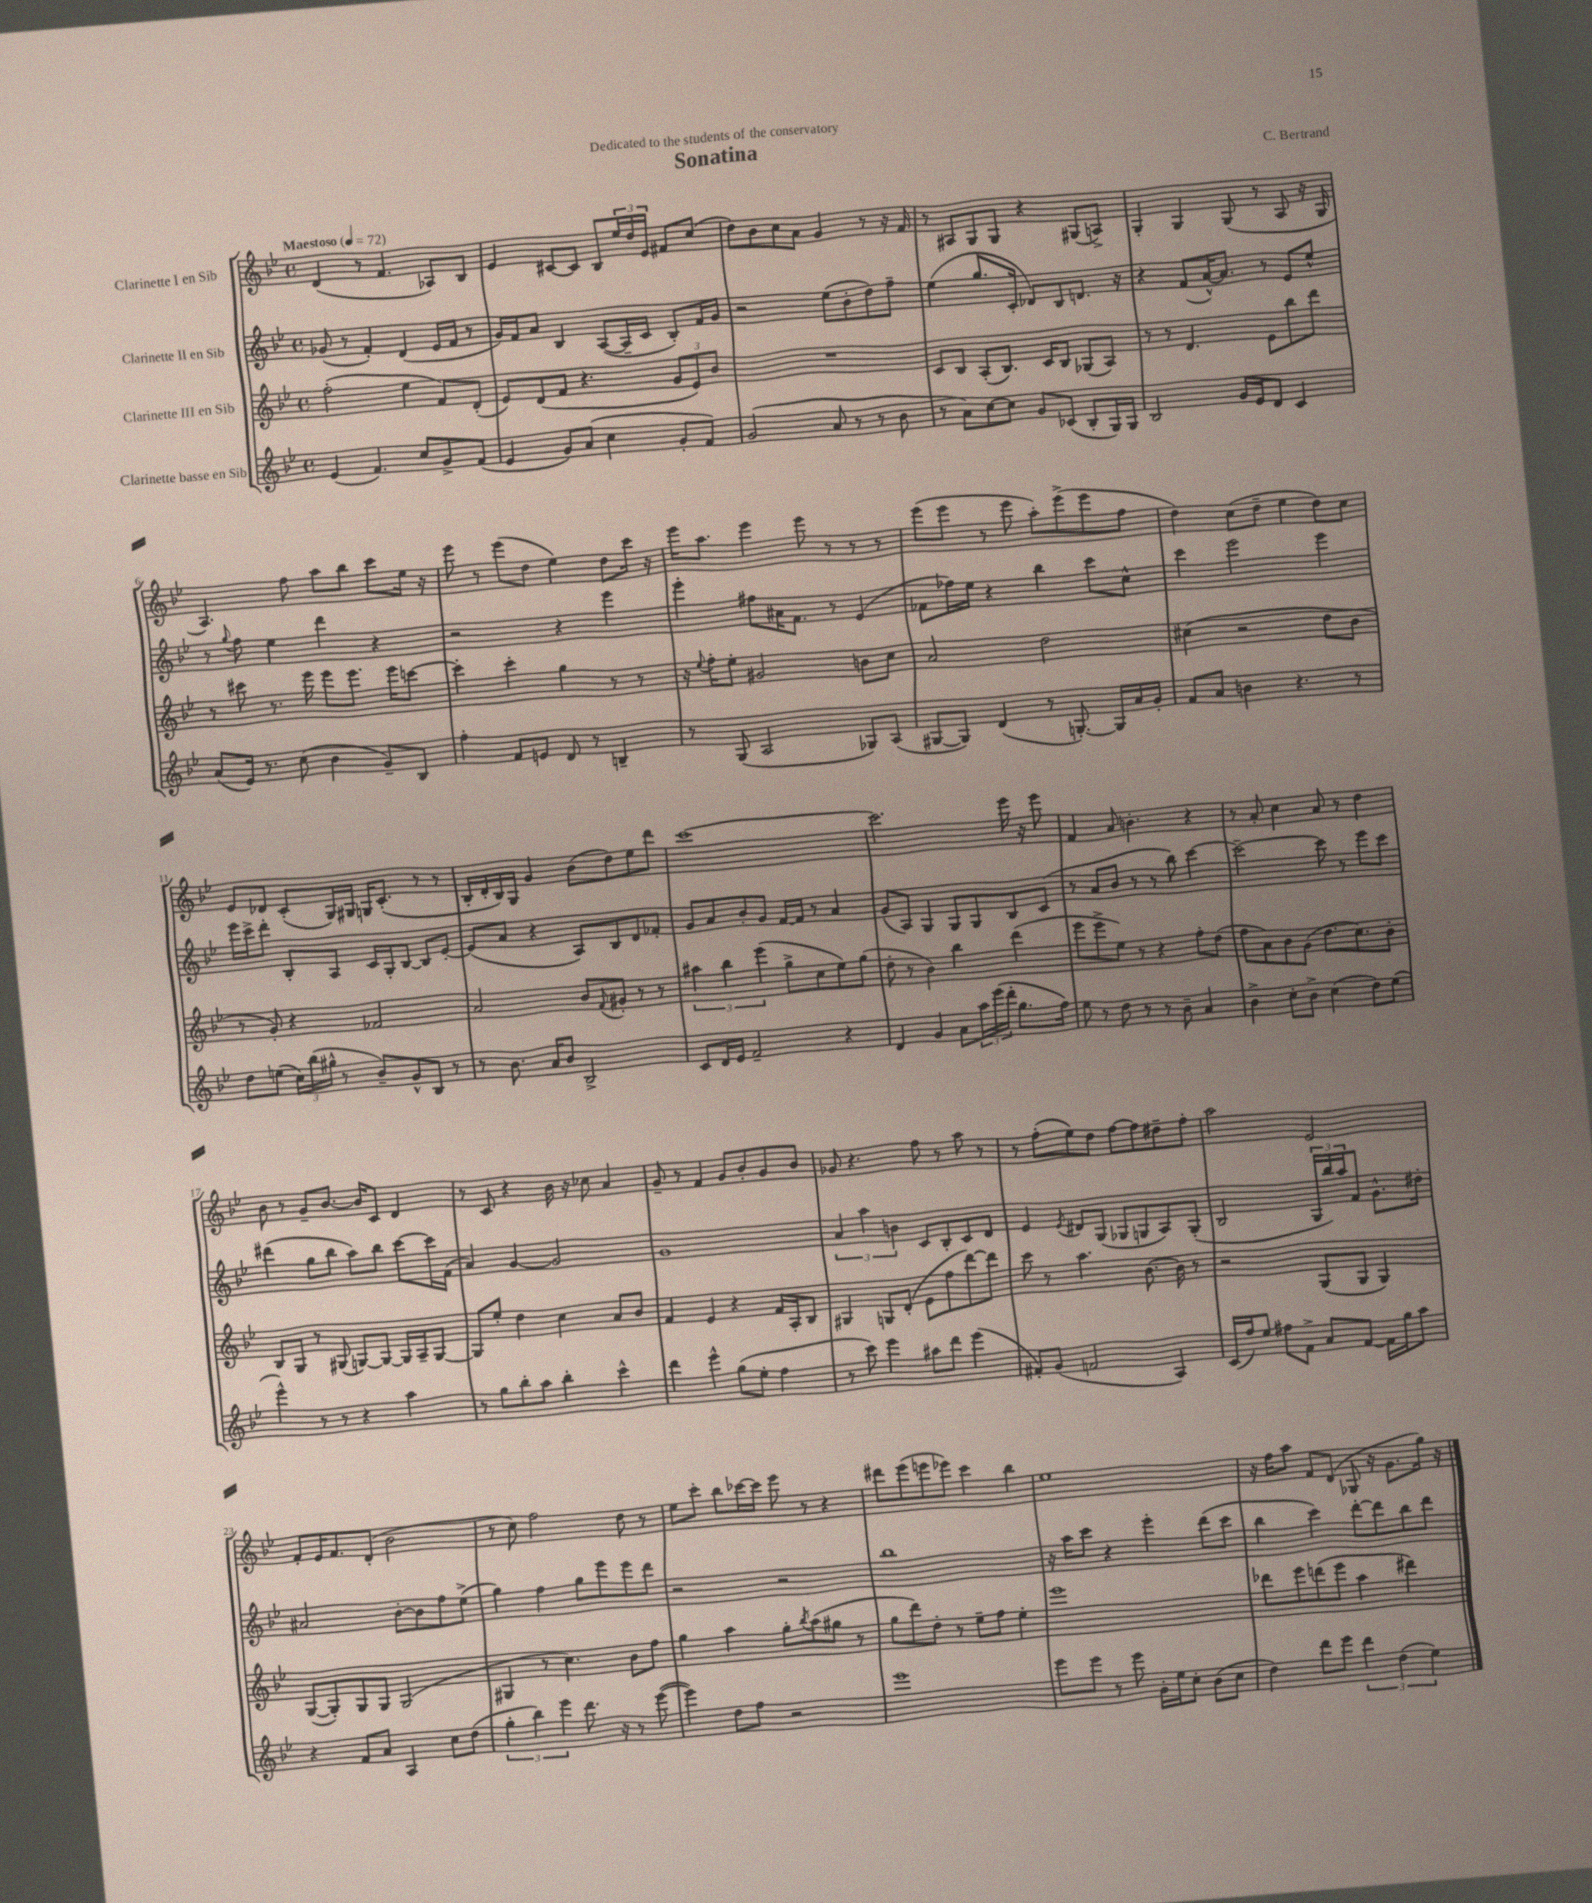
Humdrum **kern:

**kern	**kern	**kern	**kern
*part4	*part3	*part2	*part1
*staff4	*staff3	*staff2	*staff1
*I"Clarinette basse en Sib	*I"Clarinette III en Sib	*I"Clarinette II en Sib	*I"Clarinette I en Sib
*clefG2	*clefG2	*clefG2	*clefG2
*k[b-e-]	*k[b-e-]	*k[b-e-]	*k[b-e-]
*M4/4	*M4/4	*M4/4	*M4/4
*met(c)	*met(c)	*met(c)	*met(c)
*MM72	*MM72	*MM72	*MM72
=1	=1	=1	=1
!	!	!	!LO:TX:a:B:t=Maestoso
(4e-/	(2ff'\	(8g-X/	(4d/
.	.	8r	.
4.f/)	.	4f'/)	8r
.	.	.	4.f/
.	4ee-\	(4d/	.
8cc/L	.	.	.
8g^/	8f/L)	16e-/LL	8A-X/L)
.	.	16f/JJ	.
(8f/J	(8d'/J	8r	8B-/J
=2	=2	=2	=2
4e-/	8e-/L)	16g/LL)	4e-/
.	.	16f/J	.
.	(8d/	8a/J	.
8g/L)	8f/J	4B-/	[8c#X/L
(8a/J	4.r	.	8c#/J]
4cc\	.	([8A/L	8B-/L
.	.	16A~/L]	24ee-/L
.	.	.	24dd/
.	.	16c/JJ	.
.	.	.	24e-/JJ
8g'/L	12g/L	8B-'/L)	8f#X/L
.	12e-/)	.	.
8f/J)	.	16f/L	(8cc/J
.	12b-/J	.	.
.	.	16g/JJ	.
=3	=3	=3	=3
(2g/	1r	2r	8dd\L)
.	.	.	8b-\
.	.	.	8cc\
.	.	.	8a\J
8a/	.	(8ee-\L	4g/
8r	.	8b-'\	.
8r	.	8dd\)	8r
8b-\	.	8ff~\J	16r
.	.	.	16f/
=4	=4	=4	=4
8r	8c/L	(4ee-\	8r
8a\L)	8B-/J	.	8A#X/L
[8cc\	(8A'/L	8.gg/L	8G/
8cc\J]	8.B-/J)	.	8G/J
.	.	16c'/Jk	.
8g/L	.	8d-X/L)	4r
.	16c/KL	.	.
(8c-X/J	8B-/J	8B-/	.
8B-'/L	(8G-X/L	8.dn/J	(8G#X/L
16G/L)	8A/J)	.	8An^/J)
16G/JJ	.	16r	.
=5	=5	=5	=5
2B-/	8r	4r	4G'/
.	8r	.	.
.	4.d/	(8f/L	4G/
.	.	[16a^^/K)	.
.	.	8.a/J]	.
16g/LL	.	.	(8G/
16e-/J	.	.	.
8d/J	8e-\L	8r	8r
4c/	8bb-\	8e-/L	8A/
.	8ddd\J	8ee-^^/J	16r
.	.	.	16G/
!!LO:LB:g=z
=6	=6	=6	=6
(8a/L	8r	8r	4.A/)
.	.	8qqgg/	.
16e-/Jk)	8ccc#X\	8ff\	.
8.r	.	.	.
.	8.r	4ee-\	.
(8cc\	.	.	8ff\
.	16eee-\	.	.
4b-\	8eee-\L	4ddd\	8aa\L
.	8.eee-\J	.	8bb-\J
8g~/L)	.	4r	8ccc\L
.	16eee-\KL	.	.
8B-/J	[8cccn\J	.	16ee-\Jk
.	.	.	16r
=7	=7	=7	=7
4ff'\	4ccc'\]	2r	8eee-\
.	.	.	8r
8f/L	4ccc'\	.	(8eee-\L
8en/J	.	.	8dd\J
8d/	4gg\	4r	4ee-\)
8r	.	.	.
4Bn~/	8r	4eee-\	8dd\L
.	8r	.	16ccc\Jk
.	.	.	16r
=8	=8	=8	=8
8r	16r	4eee-'\	16eee-\KL
.	8qqee-/	.	.
.	16ff'\KL	.	8.aa\J
(8G/	8ee-'\J	.	.
2A/	2g#X/	8ff#X\L	4eee-\
.	.	16a#X\K	.
.	.	8.f\J	.
.	.	.	8eee-\
.	.	8r	8r
8G-X/L)	8bn\L	(4e-/	8r
(8A/J	8cc\J	.	8r
=9	=9	=9	=9
[8G#X/L	2a/	8f-X\L	(8eee-\L
8G#/J])	.	16ff-X\L)	8eee-\J
.	.	16ee-\JJ	.
(4d/	.	4r	8r
.	.	.	8eee-\
8r	2dd\	4bb-\	8aa'\L)
[8.Gn'/)	.	.	(8eee-^\
.	.	8ccc\L	8eee-\
16G/LL]	.	.	.
16a/	.	8cc^^\J	8ff\J
16g'/JJ	.	.	.
=10	=10	=10	=10
8f/L	(4cc#X\	4ccc\	4dd\)
8a/J	.	.	.
4bn\	2r	2eee-\	(8cc\L
.	.	.	8dd~\J
4.r	.	.	4ee-\
.	8dd\L	4eee-\	8dd\L)
8r	8b-\J	.	8cc\J
!!LO:LB:g=z
=11	=11	=11	=11
8dd\L	8r	16eee-\LL	8e-/L
.	.	16ccc^\J	.
(8een\J	8g'/)	8ddd'\J	8d-X/J
24cc\LL)	4r	8B-'/L	(8c'/L
(24bb-\	.	.	.
24gg#X^^\JJ	.	.	.
8r	.	8A/J	16G/L)
.	.	.	16G#X/JJ
8b-~/L)	2f-X/	16c/LL	16Gn/KL
.	.	16G'/J	(8.c'/J
8g^^/	.	[8B-/J	.
8B-/J	.	8B-/L]	8r
8r	.	[8e-'/J	8r
=12	=12	=12	=12
8r	2a/	(8e-/L]	16B-'/LL
.	.	.	16d'/
8.b-\	.	8a/J	16B-/)
.	.	.	16G/JJ
.	.	4r	4g/
16a/KL	.	.	.
8b-/J	.	.	.
2B-^/	8b-/L	8A/L)	(8b-\L
.	8qqf/	.	.
.	8g#X'/J	8B-/	8dd\)
.	8r	8d/	8ee-\
.	8r	8f-X'/J	8ddd\J
=13	=13	=13	=13
8c/L	6aa#X\	8g/L	[1ccc
16d/L	.	8a/	.
.	6bb-\	.	.
16e-/JJ	.	.	.
2f~/	.	8b-'/	.
.	(6eee-\	.	.
.	.	8g/J	.
.	8gg^\L	[16f/LL	.
.	.	16f/JJ]	.
.	8cc\	8r	.
4r	8ee-\)	4a/	.
.	(8gg\J	.	.
=14	=14	=14	=14
4d/	8dd'\	(8g/L	2.ccc\]
.	8r	8A/J)	.
4g/	4b-\)	4G/	.
8a\L	4bb-\	8G/L	.
24aa\L	.	8G/	.
(24eee-\	.	.	.
24ddd'\JJ	.	.	.
8.gg\L	(4ddd\	8B-/	16eee-\
.	.	.	16r
.	.	(8c/J	8eee-\
16ff\Jk)	.	.	.
=15	=15	=15	=15
8ee-\	8eee-\L	8r	4f/
8r	8eee-^\	8a/L	.
8dd\	8ee-\J)	8b-/J	8a/
8r	8r	8r	4.bn'\
8r	4r	8r	.
8b-~\	.	8bb-\)	.
4a/	8ff'\L	[4ccc\	4r
.	(8dd\J	.	.
=16	=16	=16	=16
4b-^\	8ff\L	2ccc~\_	8r
.	8a\)	.	8a'/
8cc'\L	8b-\	.	4cc\
8b-^\J	(8g\J	.	.
(4cc\	8.dd\L	8ccc\]	8a/
.	.	8r	8r
.	8.cc\)	.	.
8dd\L)	.	8eee-\L	4dd\
(8ee-\J	8b-'\J	8ccc\J	.
!!LO:LB:g=z
=17	=17	=17	=17
4eee-^^\)	8B-/L	(4ddd#X\	8b-\
.	8G/J	.	8r
8r	8r	8gg\L	8g~/L
8r	(8G#X/	8bb-\J	[8.b-/J
4r	[8Gn/L)	8aa\L)	.
.	.	.	16b-/KL]
.	8G/J_	8bb-\J	8c/J
4aa\	16G/LL]	[8ccc\L	4d/
.	16A~/J	.	.
.	[8G/J	16ccc\L]	.
.	.	(16f\JJ	.
=18	=18	=18	=18
8r	8G/L]	4a/)	8r
8gg\L	8ee-'/J	.	8c/
8bb-'\	4dd\	[4g/	4r
8aa\J	.	.	.
4bb-'\	4cc\	2g/]	16b-\
.	.	.	16r
.	.	.	8cc-X\
4ccc^^\	8a/L	.	4a/
.	8b-/J	.	.
=19	=19	=19	=19
4ddd\	4f/	1g	8g~/
.	.	.	8r
4eee-^^\	4e-/	.	4f/
(8gg\L	4r	.	8g/L
8ee-'\J	.	.	8b-'/
4ff\	16f/LL	.	8g/
.	16A'/J	.	.
.	8B-/J	.	8b-/J
=20	=20	=20	=20
8r	4G#X/	6a/	8g-X/
8ccc\)	.	.	4.r
.	.	6aa\	.
4eee-\	8Gn/L	.	.
.	.	6bn\	.
.	(8d'/J	.	.
8aa#X\L	8e-\L	8c/L	8ff\
8ddd\J	8ff\	8B-'/	8r
(4eee-\	[8ddd\)	8c/	8aa\
.	8ddd\J]	8d/J	8r
=21	=21	=21	=21
8f#X'/L)	8ccc\	4e-/	8r
(8g/J	8r	.	(8ff'\L
.	.	8qe-/	.
2fn/	4.aa\	8d#X/L	8ee-\)
.	.	(8G/J	8dd\J
.	.	8G-X/L	[8ff\L
.	[8.b-\	8Gn/	8ff\]
4A/)	.	8A/)	8dd#X~\
.	16b-\]	.	.
.	8r	(8G'/J	8ff'\J
=22	=22	=22	=22
(16c/LL	2r	2B-/	2aa\
16ff/J)	.	.	.
8ee-/J	.	.	.
8ff#X\L	.	.	.
8f^\J	.	.	.
8a/L	(8G/L	24G/LL	2e-/
.	.	24bb-/)	.
.	.	24aa/J	.
[8f/J	8G/J	8f/J	.
16f\LL]	4G/)	8.g^^\L	.
16gg\J	.	.	.
8aa\J	.	.	.
.	.	16dd#X'\Jk	.
!!LO:LB:g=z
=23	=23	=23	=23
4r	([8G/L	2a#X/	8f'/L
.	8G'/])	.	16e-/K
.	.	.	8.f/
8f/L	8G/	.	.
8a/J	8G/J	.	(8d'/J
4A/	(2G/	[8b-'\L	2b-\
.	.	8b-\]	.
8cc\L	.	8ff\	.
(8dd\J	.	(8ee-^\J	.
=24	=24	=24	=24
6gg'\	4G#X/	4gg\)	8r
.	.	.	8cc\)
6bb-\)	.	.	.
.	8r	4ff\	2ff\
6eee-\	.	.	.
.	4.cc\)	.	.
8.ddd\	.	8gg\L	.
.	.	8eee-\	.
16r	.	.	.
8r	8b-\L	8eee-\	8dd\
([8eee-\	8ff\J	8ddd\J	8r
=25	=25	=25	=25
4eee-\])	4gg\	2r	8ee-\L
.	.	.	8ccc'\J
8dd\L	4aa\	.	8bb-\L
8ff\J	.	.	[16ccc-X\L
.	.	.	16ccc-\JJ]
2r	8gg'\L	2r	8eee-\
.	8qbb-/	.	.
.	(8aa\	.	8r
.	8gg#X\J	.	4r
.	8r	.	.
=26	=26	=26	=26
1eee-	8gg\L	1bb-	8ddd#X\L
.	8ddd\)	.	(8eee-\
.	8dd'\J	.	8eeen\
.	8r	.	8eee-X\J)
.	8ee-~\L	.	4ccc\
.	8ff\J	.	.
.	4ee-'\	.	4bb-\
=27	=27	=27	=27
8eee-\L	1eee-	16r	1ee-
.	.	16aa\KL	.
8eee-\J	.	8ccc\J	.
8r	.	4r	.
8eee-\	.	.	.
16g'\LL	.	4eee-'\	.
16ee-\J	.	.	.
8cc'\J	.	.	.
(8b-\L	.	(8ddd\L	.
8cc\J	.	8ccc\J	.
=28	=28	=28	=28
4dd\)	8ddd-X\L	4bb-\	16r
.	.	.	16ff\KL
.	8eee-\	.	8aa\J
8ddd\L	(8dddn\	4ccc\)	8f/L
8eee-\J	8eee-\J	.	(8d/J
6ddd\	4aa\	[8ddd'\L	8G-X/
.	.	8ddd\]	16r
(6dd\	.	.	.
.	.	.	8.g\L
.	4ddd#X\)	8bb-\	.
6ee-\)	.	.	.
.	.	8ddd\J	16gg\Jk)
.	.	.	16r
==	==	==	==
*-	*-	*-	*-
